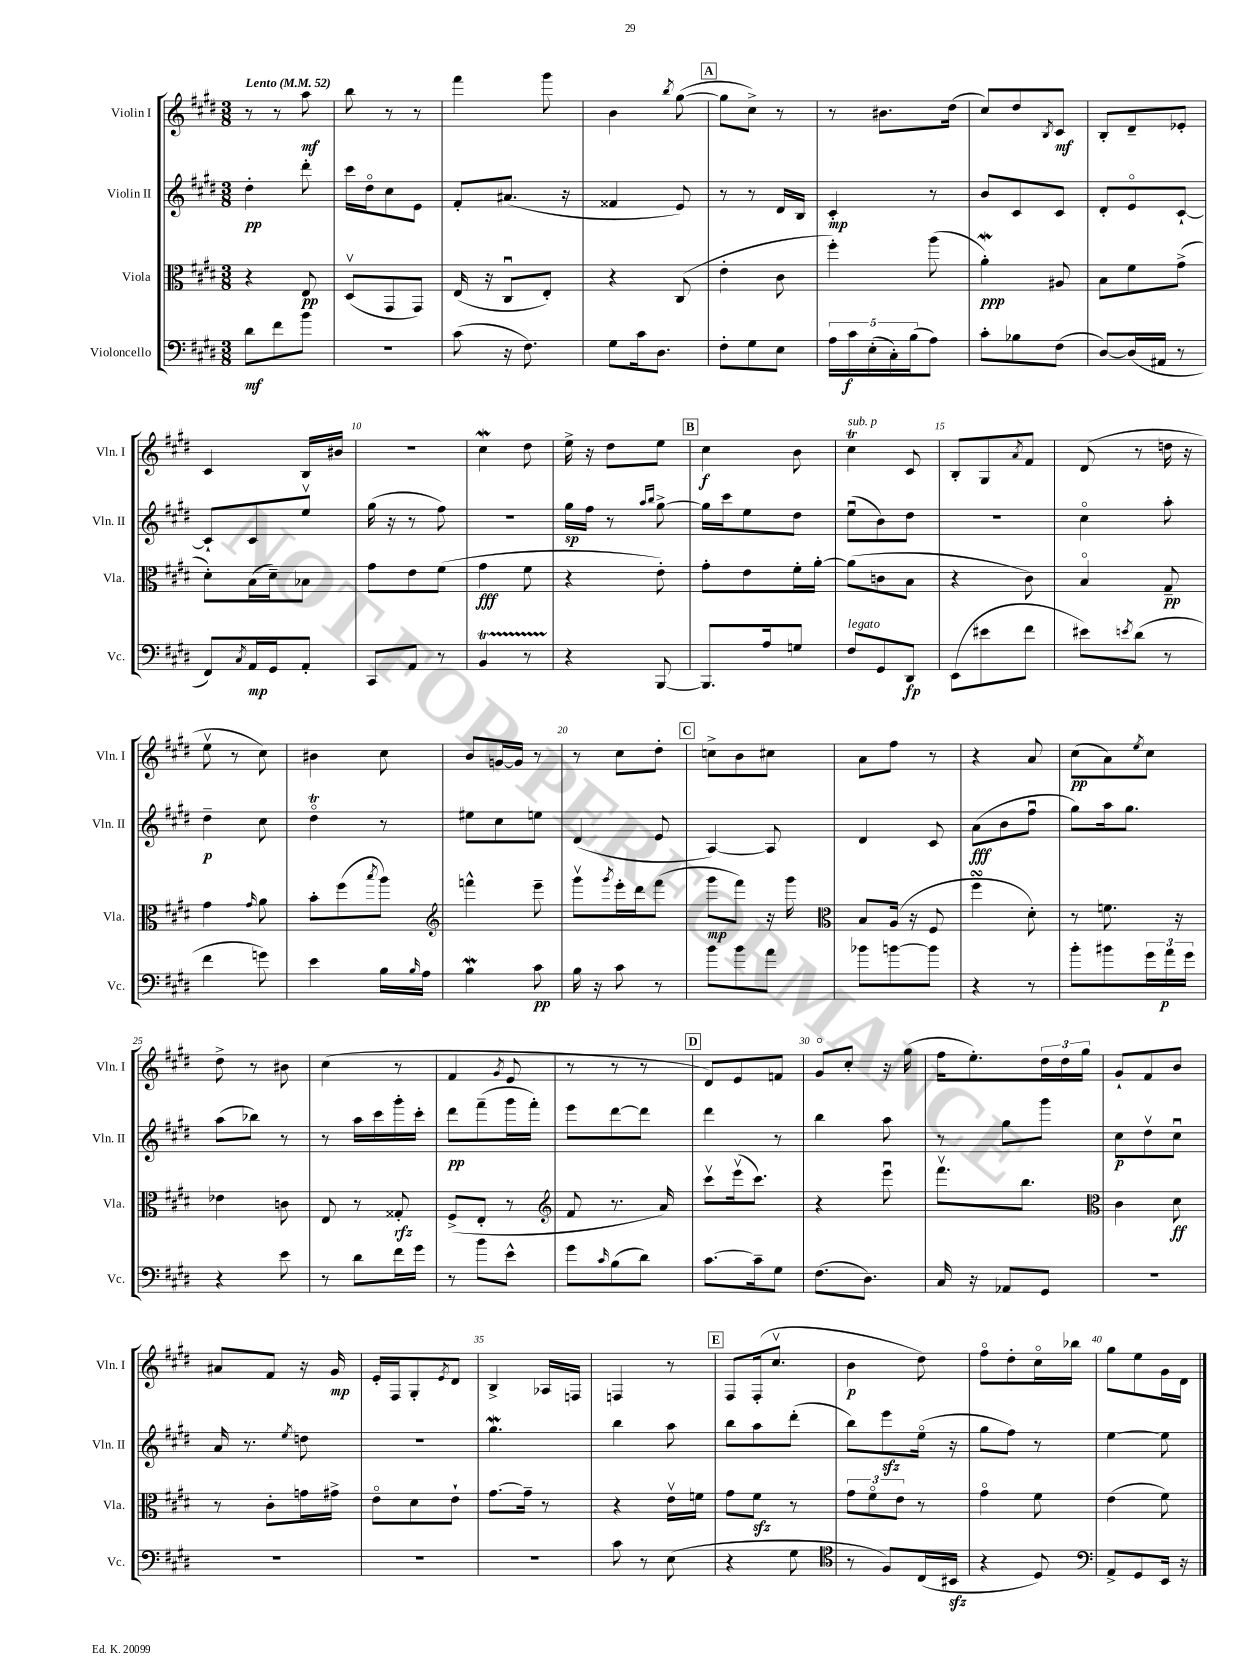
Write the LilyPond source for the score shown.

<<
\new StaffGroup <<
\new Staff = "s0" \with { instrumentName = "Violin I" shortInstrumentName = "Vln. I" } {
    \clef treble \key e \major \numericTimeSignature \time 3/8 \tempo "Lento" 4 = 52
    r8 r8 a''8\mf |
    b''8 r8 r8 |
    fis'''4 gis'''8 |
    b'4 \acciaccatura { b''8 } gis''8~( |
    \mark \markup { \box "A" } gis''8 cis''8->) r8 |
    r8 bis'8. dis''16( |
    cis''8) dis''8 \acciaccatura { b8 } cis'8\mf |
    b8-. dis'8-- ees'8-. |
    cis'4 b16 bis'16 |
    R4. |
    cis''4\mordent dis''8 |
    e''16-> r16 dis''8 e''8 |
    \mark \markup { \box "B" } cis''4\f b'8 |
    cis''4\trill^\markup { \italic "sub. p" } cis'8 |
    b8-. gis8 \acciaccatura { a'8 } fis'8 |
    dis'8( r8 d''16 r16 |
    e''8\upbow r8 cis''8) |
    bis'4 cis''8 |
    b'8 g'16~ g'16 r8 |
    r8 cis''8 dis''8-. |
    \mark \markup { \box "C" } c''8-> b'8 cis''8 |
    a'8 fis''8 r8 |
    r4 a'8 |
    cis''8\pp( a'8) \acciaccatura { e''8 } cis''8 |
    dis''8-> r8 bis'8 |
    cis''4( r8 |
    fis'4 \acciaccatura { gis'8 } e'8 |
    r8 r8 r8 |
    \mark \markup { \box "D" } dis'8) e'8 f'8 |
    gis'8\flageolet cis''8-. r16 gis''16( |
    fis''16 e''8.-.) \tuplet 3/2 { dis''16 dis''16 gis''16 } |
    gis'8-! fis'8 b'8 |
    ais'8 fis'8 r16 gis'16\mp |
    e'16-. fis16 gis8-. \acciaccatura { e'8 } dis'8 |
    b4-> aes16 f16 |
    f4 r8 |
    \mark \markup { \box "E" } fis8 fis16-.( cis''8.\upbow |
    b'4\p dis''8) |
    fis''8\flageolet dis''8-. cis''16\flageolet bes''16 |
    gis''8 e''8 gis'16 dis'16 \bar "|." |
}
\new Staff = "s1" \with { instrumentName = "Violin II" shortInstrumentName = "Vln. II" } {
    \clef treble \key e \major \numericTimeSignature \time 3/8
    dis''4-.\pp dis'''8-. |
    cis'''16 dis''16\flageolet cis''8 e'8 |
    fis'8-. ais'8.( r16 |
    fisis'4 e'8) |
    \mark \markup { \box "A" } r8 r8 dis'16 b16 |
    cis'4-.\mp r8 |
    b'8 cis'8 cis'8 |
    dis'8-. e'8\flageolet cis'8~-! |
    cis'8-! cis'8 e''8\upbow |
    gis''16( r16 r8 fis''8) |
    R4. |
    gis''16\sp fis''16 r8 \grace { a''16 b''16 } gis''8~-> |
    \mark \markup { \box "B" } gis''16 cis'''16 e''8 dis''8 |
    e''8\downbow( b'8) dis''8 |
    R4. |
    cis''4\flageolet a''8-. |
    dis''4--\p cis''8 |
    dis''4\flageolet\trill r8 |
    eis''8 cis''8 e''8 |
    dis'4( e'8 |
    \mark \markup { \box "C" } a4~) a8 |
    dis'4 cis'8 |
    a'8\fff( b'8 fis''8\downbow |
    gis''8) a''16 gis''8. |
    a''8( bes''8) r8 |
    r8 a''16 cis'''16 gis'''16-. cis'''16-. |
    dis'''8\pp fis'''8--( gis'''16 fis'''16-.) |
    e'''8 dis'''8~ dis'''8 |
    \mark \markup { \box "D" } dis'''4 r8 |
    b''4 a''8 |
    r8 gis''8 gis'''8 |
    cis''8\p dis''8\upbow cis''8\downbow |
    a'16 r8. \acciaccatura { e''8 } d''8 |
    R4. |
    gis''4.\mordent |
    b''4 a''8 |
    \mark \markup { \box "E" } b''8 a''8 dis'''8-.( |
    b''8) e'''8\sfz e''16\flageolet( r16 |
    gis''8 fis''8) r8 |
    e''4~ e''8 \bar "|." |
}
\new Staff = "s2" \with { instrumentName = "Viola" shortInstrumentName = "Vla." } {
    \clef alto \key e \major \numericTimeSignature \time 3/8
    r4 e8\pp |
    dis8\upbow( gis,8 gis,8) |
    e16( r16 cis8\downbow e8-.) |
    r4 cis8( |
    \mark \markup { \box "A" } e'4-. cis'8 |
    fis''4-.) a''8( |
    a'4-.\mordent\ppp) ais8 |
    b8 fis'8 gis'8->( |
    dis'8-.) b16( dis'16--) bes8 |
    gis'8 e'8 fis'8( |
    gis'4\fff fis'8 |
    r4 e'8-.) |
    \mark \markup { \box "B" } gis'8-. e'8 fis'16-. a'16~-. |
    a'8( c'8 b8 |
    r4 cis'8) |
    b4\flageolet gis8--\pp |
    gis'4 \grace { gis'16 } a'8 |
    b'8-. fis''8( \acciaccatura { b''8 } a''8) |
    \clef treble f'''4-^ e'''8-- |
    gis'''8\upbow \acciaccatura { gis'''8 } e'''16-. dis'''16 fis'''8( |
    \mark \markup { \box "C" } gis'''8\mp fis'''8) r16 gis'''16 |
    \clef alto b8 a16( r16 fis8 |
    fis''4\turn dis'8-.) |
    r8 f'8. r16 |
    ees'4 c'8 |
    e8 r8 gisis8-.\rfz |
    fis8->( e8-. r8 |
    \clef treble fis'8 r8. a'16) |
    \mark \markup { \box "D" } cis'''8\upbow e'''16\upbow( cis'''8.) |
    r4 e'''8\downbow |
    fis'''8.\upbow b''8. |
    \clef alto cis'4 dis'8\ff |
    r8 cis'8-. g'16 gis'16-> |
    e'8\flageolet dis'8 e'8-! |
    gis'8.~ gis'16-- r8 |
    r4 e'16\upbow f'16 |
    \mark \markup { \box "E" } gis'8 fis'8\sfz r8 |
    \tuplet 3/2 { gis'8 fis'8\flageolet e'8 } r8 |
    gis'4\flageolet fis'8 |
    e'4( fis'8) \bar "|." |
}
\new Staff = "s3" \with { instrumentName = "Violoncello" shortInstrumentName = "Vc." } {
    \clef bass \key e \major \numericTimeSignature \time 3/8
    dis'8\mf fis'8 b'8 |
    R4. |
    cis'8( r16 fis8.) |
    gis8 cis'16 dis8. |
    \mark \markup { \box "A" } fis8-. gis8 e8 |
    \tuplet 5/4 { a16 cis'16\f e16-.( cis16-.) b16( } a8) |
    cis'8-. bes8 fis8( |
    dis8~) dis16( ais,16 r8 |
    fis,8) \acciaccatura { cis8 } a,16\mp gis,16 a,8-. |
    cis,8 a,8 r8 |
    b,4\startTrillSpan r8 |
    r4\stopTrillSpan b,,8~ |
    \mark \markup { \box "B" } b,,8. a16 g8 |
    fis8^\markup { \italic "legato" } gis,8 dis,8\fp |
    e,8( eis'8 fis'8 |
    eis'8) \acciaccatura { e'8 } dis'8( r8 |
    fis'4 g'8) |
    e'4 b16 \grace { b16 } a16 |
    b4\mordent cis'8\pp |
    b16 r16 cis'8 r8 |
    \mark \markup { \box "C" } b'8 b'8 a'8 |
    bes'8 b'8~ b'8 |
    r4 r8 |
    b'8-. bis'8 \tuplet 3/2 { gis'16 a'16\p gis'16 } |
    r4 e'8 |
    r8 dis'8 fis'16 gis'16 |
    r8 b'8 e'8-^ |
    gis'8 \grace { cis'16 } b8( dis'8) |
    \mark \markup { \box "D" } cis'8.~ cis'16-- gis8 |
    fis8.( dis8.) |
    cis16 r16 aes,8 gis,8 |
    R4. |
    R4. |
    R4. |
    R4. |
    cis'8 r8 e8( |
    \mark \markup { \box "E" } r4 gis8 |
    \clef tenor r8 fis8) cis16( bis,16\sfz |
    r4 dis8) |
    \clef bass a,8-> gis,8 e,16 r16 \bar "|." |
}
>>
>>
\layout { \context { \Score \override BarNumber.break-visibility = ##(#f #t #t) barNumberVisibility = #(every-nth-bar-number-visible 5) } }
